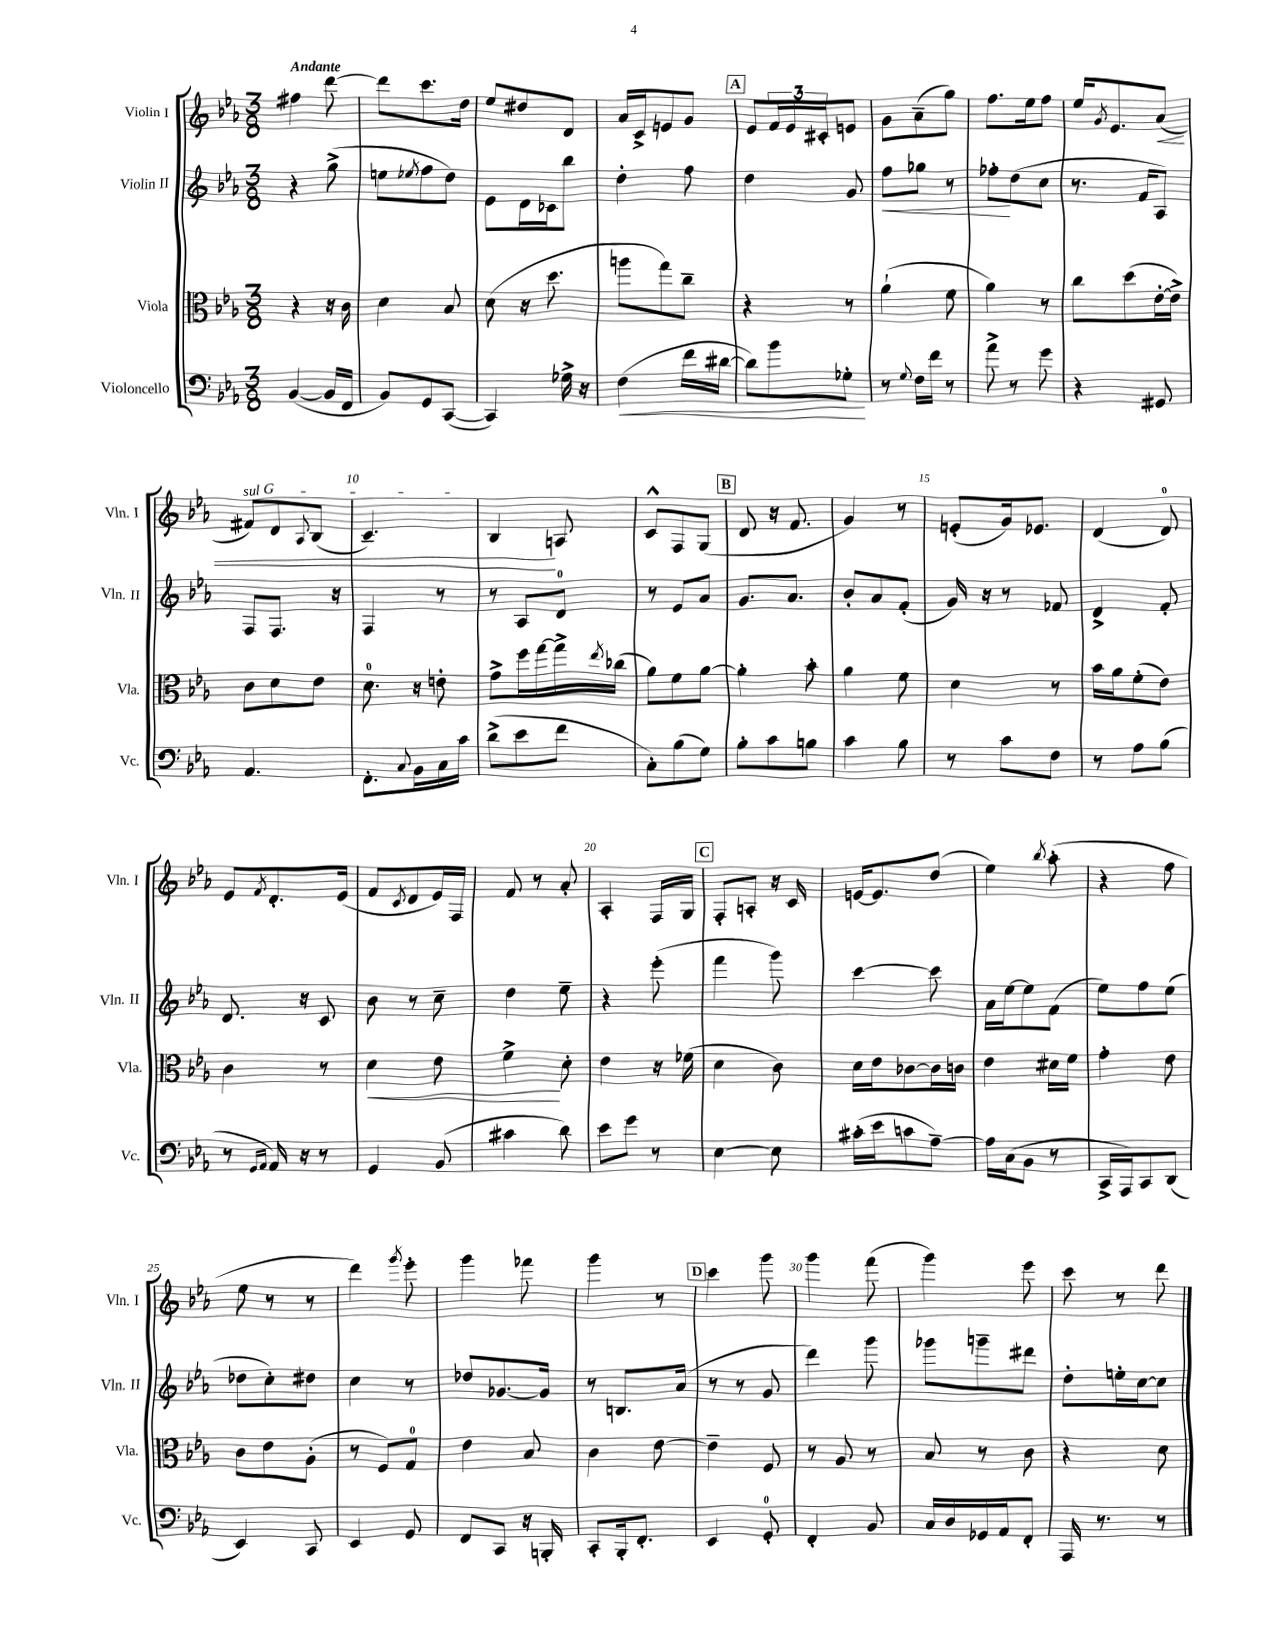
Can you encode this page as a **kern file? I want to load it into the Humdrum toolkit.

**kern	**kern	**kern	**kern
*staff4	*staff3	*staff2	*staff1
*clefF4	*clefC3	*clefG2	*clefG2
*k[b-e-a-]	*k[b-e-a-]	*k[b-e-a-]	*k[b-e-a-]
*M3/8	*M3/8	*M3/8	*M3/8
([4BB-	4r	4r	4ff#
16BB-]	16r	(8gg^	[8ddd
16FF	16c	.	.
=	=	=	=
8BB-)	4d	8ee	8ddd]
.	.	8qee-	.
8GG	.	8ff	8.ccc
([8CC	8B-	8dd)	.
.	.	.	16dd
=	=	=	=
4CC])	(8d	8e-	8ee-
.	16r	16d	8dd#
.	8.dd	16c-	.
16G-^	.	8bb-	8d
16r	.	.	.
=	=	=	=
(4F	8aa	4dd'	16a-
.	.	.	16c^
.	8gg)	.	8e
16f	8cc~	8ff	8g
[16d#	.	.	.
=	=	=	=
8d#])	4r	4dd	8e-
8b-	.	.	24f
.	.	.	24e-
.	.	.	24c#'
8G-'	8r	8g	8e
=	=	=	=
8r	(4a-`	8ff	8g
8qqG	.	.	.
16F	.	8gg-	(8a-~
16f	.	.	.
8r	8f	8r	8gg)
=	=	=	=
8a-^	4a-)	8ff-'	8.ff
8r	.	(8dd	.
.	.	.	16ee-
8g	8r	8cc	8ff
=	=	=	=
4r	8cc	8.r	16ee-
.	.	.	8qg
.	.	.	8.e-
.	(8dd	.	.
.	.	16f	.
8GG#	[16e-'	8A-)	(8a-
.	16e-^])	.	.
=	=	=	=
4.AA-	8c	8F	8f#)
.	8d	8.F	8d
.	.	.	8qqA-
.	8e-	.	(8B-
.	.	16r	.
=	=	=	=
8.FF'	8.d	4F	4.c~)
8qqC	.	.	.
16BB-	16r	.	.
16C	8e'	8r	.
16c	.	.	.
=	=	=	=
(8d^	8g^	8r	4B-
8e-	16ff	8A-	.
.	[16gg	.	.
8f	16gg^]	8d	8A
.	8qee-	.	.
.	(16cc-	.	.
=	=	=	=
8C')	8a-)	8r	8c^^
(8B-	8f	8e-	8F
8G)	[8a-	8a-	(8G
=	=	=	=
8B-'	4a-']	8.g	8d
8c	.	.	16r
.	.	8.a-	8.f
8B	8b-'	.	.
=	=	=	=
4c	4a-	8b-'	4g)
.	.	8a-	.
8B-	8f	(8f'	8r
=	=	=	=
8r	4d	16g)	(8e'
.	.	16r	.
8c	.	8r	16g)
.	.	.	8.e-
8F	8r	8f-	.
=	=	=	=
8r	16b-	4d^	(4d
.	16a-	.	.
8A-	(8f'	.	.
(8B-	8e-)	8f'	8d)
=	=	=	=
8r	4c	8.d	8e-
16qqGG	.	.	.
16qqAA-	.	.	8qf
16AA-)	.	.	8.d'
16r	.	16r	.
8r	8r	8c	.
.	.	.	(16e-
=	=	=	=
4GG	4d	8b-	8f
.	.	.	8qc
.	.	8r	8d
(8BB-	8e-	8cc~	16e-)
.	.	.	16F
=	=	=	=
4c#	4f^	4dd	8f
.	.	.	8r
8d)	8d'	8ee-~	8a-'
=	=	=	=
8e-	4e-	4r	4A-'
8g	.	.	.
8r	16r	(8eee-'	16F
.	(16f-	.	16G
=	=	=	=
[4E-	4d	4fff	8F'
.	.	.	8A'
8E-]	8c)	8ggg)	16r
.	.	.	16c
=	=	=	=
(16c#'	16d	[4ccc	[16e
16e-	16e-	.	8.e]
8c	[8c-	.	.
[8A-~)	16c-]	8ccc]	(8dd
.	16c	.	.
=	=	=	=
16A-]	4e-	16a-	4ee-)
(16C	.	[16ee-	.
8BB-	.	8ee-]	.
.	.	.	8qbb-
8r	16d#	(8f	(8aa-'
.	16f	.	.
=	=	=	=
16CC^	4g'	8ee-)	4r
16AAA-)	.	.	.
8CC	.	8ff	.
(8DD	8e-	(8ee-	8ff
=	=	=	=
4EE-)	8c	8dd-	8ee-
.	8e-	8cc')	8r
8CC	(8A-'	8dd#	8r
=	=	=	=
4EE-	8r	4cc	4ddd)
.	8F)	.	.
.	.	.	8qggg
8GG	8G	8r	8eee-'
=	=	=	=
8FF	4e-	8dd-	4ggg
8CC	.	[8.g-	.
16r	8B-	.	8fff-
16BBB'	.	16g-]	.
=	=	=	=
8CC'	4c	8r	4ggg
16BBB-'	.	8.B	.
8.FF'	.	.	.
.	[8e-	.	8r
.	.	(16a-	.
=	=	=	=
4EE-	4e-~]	8r	4ccc
.	.	8r	.
8GG'	8F	8g	8ggg
=	=	=	=
4FF'	8r	4ddd)	4ggg
.	8A-	.	.
8BB-	8r	8ggg	(8fff
=	=	=	=
16C	8B-	8ggg-	4ggg)
16D	.	.	.
16GG-	8r	8ggg~	.
16AA-	.	.	.
8FF'	8c	8ddd#	8eee-
=	=	=	=
16AAA-	4r	8dd'	8ccc
8.r	.	.	.
.	.	16ee'	8r
.	.	[16cc	.
8r	8d	8cc]	8ddd
==	==	==	==
*-	*-	*-	*-
